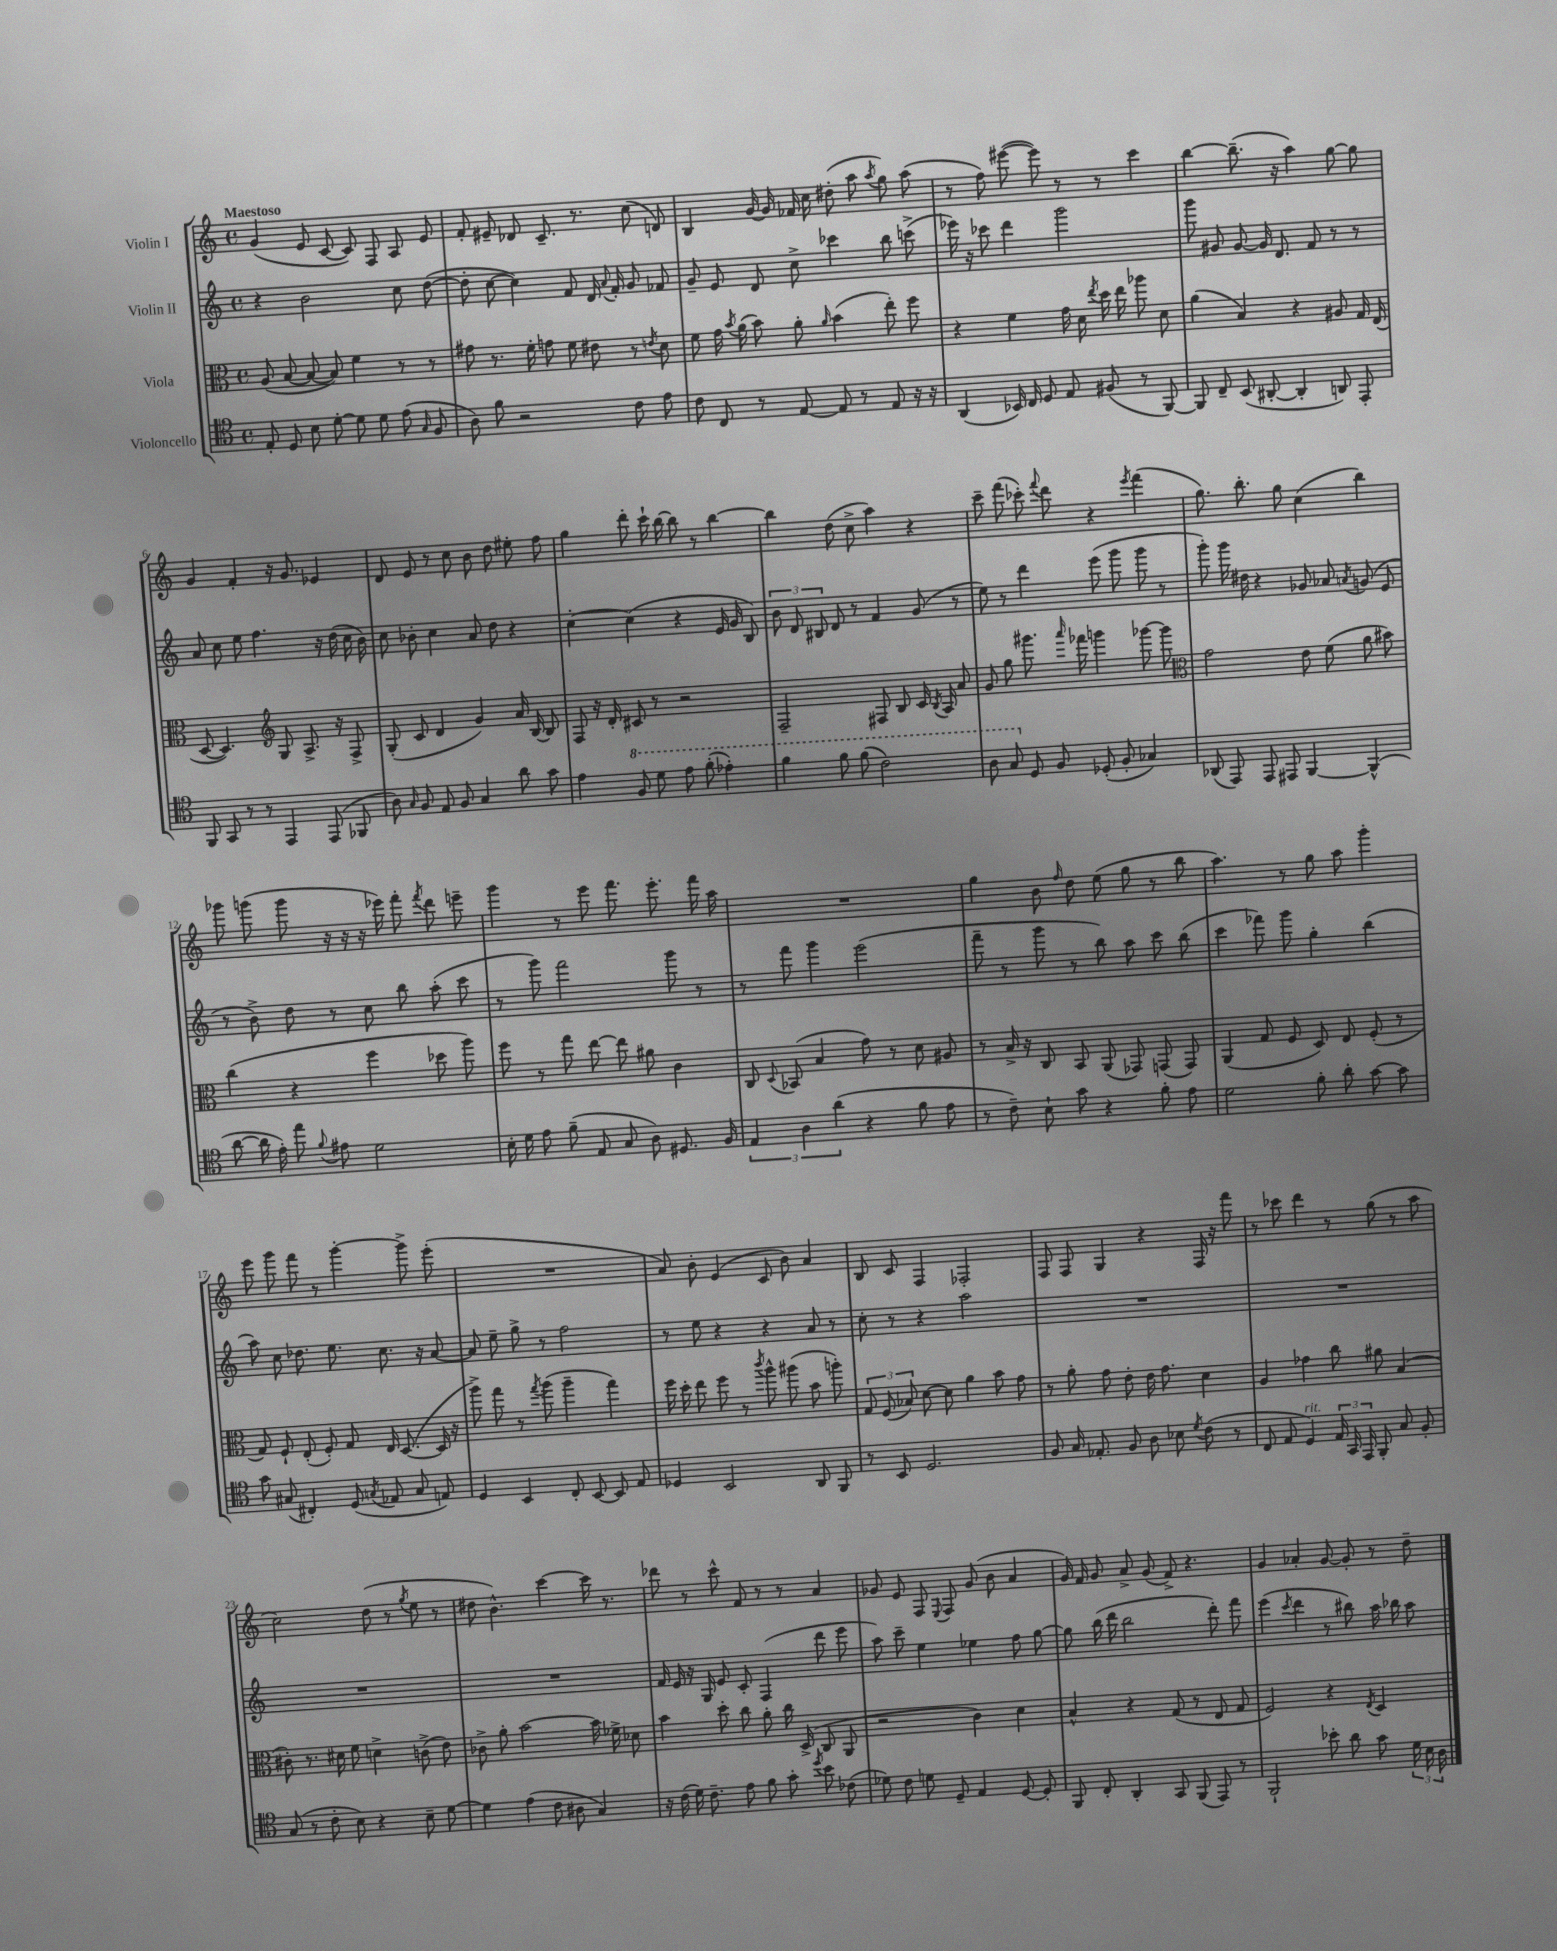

**kern	**kern	**kern	**kern
*staff4	*staff3	*staff2	*staff1
*clefC4	*clefC3	*clefG2	*clefG2
*k[]	*k[]	*k[]	*k[]
*M4/4	*M4/4	*M4/4	*M4/4
*met(c)	*met(c)	*met(c)	*met(c)
8E'	(8A	4r	(4g
8D	[8B	.	.
8B	8B_	2b	8e
[8d'	8B])	.	[8c
8d]	4f	.	8c])
8d	.	.	8F
(8e	8r	8cc	8A
16qqG	.	.	.
8F	8r	([8dd	8e
=	=	=	=
8A)	8g#	8dd']	8f'
8f	8.r	[8cc	8e#~
2r	.	4cc])	8d-
.	16f'	.	.
.	8g	.	8.c~
.	8f	8f	.
.	.	.	8.r
.	8e#	16d	.
.	.	8qqa	.
.	.	16f'	.
8c	8r	8g	(8cc
.	8qe	.	.
8e	8d	8f-	8d)
=	=	=	=
8c	8f	8g~	4B
8C	16g	8e	.
.	8qb	.	.
.	(16a	.	.
8r	8b)	8d	[16g
.	.	.	16g]
[8E	8a'	8cc^	16f-
.	.	.	16cc
.	16qqa	.	.
8E]	(4b	4ccc-	(8dd#'
8r	.	.	8aa
.	.	.	8qaa
8E	8ee')	8bb	8gg)
16r	8ff	(8ccc^	(8aa
16r	.	.	.
=	=	=	=
(4AA	4r	16eee-)	8r
.	.	16r	.
.	.	8ccc-	8ff)
16BB-)	4f	4ddd	([8eee#
16C	.	.	.
8D	.	.	8eee#])
8E	16g	2ggg	8r
.	16d	.	.
.	8qee	.	.
(8F#	16dd	.	8r
.	16ee	.	.
8r	8aa-	.	4ccc
[8FF)	8d	.	.
=	=	=	=
8FF]	(4a	8ggg	[4bb
8C~	.	8g#	.
(8BB	4B)	[8g#	(8.bb~]
[8AA#'	.	16g#]	.
.	.	8.d	16r
4AA#']	4r	.	4aa)
.	.	8f	.
8AA)	8A#	8r	[8gg
8EE'	16G	8r	8gg]
.	(16E	.	.
=	=	=	=
8FF	[8D	8a	4g
8GG	4.D])	8cc	.
8r	.	8ee	4f'
8r	.	4.ff	.
*	*clefG2	*	*
4EE	8G	.	16r
.	.	.	8.g
.	8.A^	.	.
(8EE	.	16r	4e-
.	16r	(16dd	.
8FF-	8F^	16cc	.
.	.	16b)	.
=	=	=	=
8A)	(8G'	8cc	8d
16qqG	.	.	.
8F	8c	8b-'	8e
8E	4d	4cc	8r
8F	.	.	8cc
4G	4g)	8a	8b
.	.	8dd	8dd
8a	16a	4r	8ee#'
.	[16B	.	.
8g	8B]	.	8ff
=	=	=	=
4e	8F	[4cc'	4gg
.	16r	.	.
.	16d'	.	.
8f	8c#	(4cc]	8ddd'
8dd	8r	.	16ccc`
.	.	.	[16bb
8ee	2r	4r	8bb]
(8ff'	.	.	8r
4ee-')	.	16e	[4bb
.	.	16g	.
.	.	8B)	.
=	=	=	=
4ff	2F~	12b	4bb]
.	.	12d	.
.	.	12B#	.
8ff	.	8d	(8dd
(8ff	.	8r	8cc^
2cc)	8F#	4f	4aa)
.	8B	.	.
.	16c	(8g	4r
.	8qB	.	.
.	16A	.	.
.	8a	8r	.
=	=	=	=
8a	8g	8ee)	8ccc~
8g	8gg	8r	(8fff
8D	8.ggg#	4ddd	8ccc-')
.	.	.	8qqfff
8F	.	.	8ddd
.	16qqaaa	.	.
.	16fff-	.	.
(8D-'	4ggg	(8eee	4r
8F'	.	8ggg	.
.	.	.	8qeee
4G-)	[8ggg-	8ggg	(4fff
.	8ggg-]	8r	.
=	=	=	=
*	*clefC3	*	*
(8AA-	2g	8ggg')	8.gg)
8EE)	.	16ggg	.
.	.	16dd#	8.bb'
8EE	.	4r	.
8EE#	.	.	8gg
[4FF	8e	8g-	(4cc
.	(8f	8a-	.
.	.	8qa	.
(4FF^^]	8a	(8g	4bb)
.	8b#)	8e	.
=	=	=	=
[8a	(4cc	8r	8ggg-
16a]	.	8b^)	(8ggg
16e')	.	.	.
8ee	4r	8dd	8ggg
8qqf	.	.	.
8e#	.	8r	16r
.	.	.	16r
2d	4ff	8cc	16r
.	.	.	16eee-)
.	.	8bb	8fff'
.	.	.	8qfff
.	8dd-	(8aa'	8ddd
.	8aa)	8ccc	8eee~
=	=	=	=
16B'	8ff	8r	4ggg
16d	.	.	.
8e	8r	8ggg)	.
(8f~	8gg	2fff	8r
8E	[8ee	.	8eee
8G	8ee]	.	8.fff
8A)	8a#	.	.
.	.	.	8.eee'
8.D#	4c	8ggg	.
.	.	8r	16fff
16F	.	.	16aa
=	=	=	=
6E	8C	8r	1r
.	8qqD	.	.
.	(8BB-	8fff	.
6A	.	.	.
.	4B	4ggg	.
(6a	.	.	.
4r	8g)	(2eee	.
.	8r	.	.
8f	8d	.	.
8e	8A#	.	.
=	=	=	=
8r	8r	8fff~	4gg
8c~)	16B^	8r	.
.	16r	.	.
8B`	8C	8ggg	8b
.	.	.	16qqff
8g	8BB	8r	8dd
4r	(8AA	8bb)	(8ee
.	8GG-)	8aa	8gg
8f'	(8GG	8ccc	8r
8e	8GG)	(8bb	8bb
=	=	=	=
2d	(4AA	4ccc	4.aa)
.	8G	8fff-)	.
.	8F	8ggg	8r
8f'	8D)	4gg'	8gg
8a'	8E	.	8aa
[8g	(8F'	(4bb	4ggg'
8g]	8r	.	.
=	=	=	=
8g	8G)	8aa)	8eee
(8G#	8F`	8cc	8ggg
4C#')	(8E'	8.dd-	8fff
.	8F')	.	8r
.	.	8.ee	.
(8D	8G	.	[4ggg'
8qG	.	.	.
8E-	16E	8.cc	.
.	([8.D	.	.
8G	.	.	8ggg^]
.	.	16r	.
8E)	16D]	[8a	(8eee'
.	16r	.	.
=	=	=	=
4D	8aa^)	8a]	1r
.	8gg	8ee~	.
4BB	8r	8gg^	.
.	8qgg	.	.
.	(8aa	8r	.
8C'	4aa~	2ff	.
[8BB	.	.	.
8BB]	4gg)	.	.
8E	.	.	.
=	=	=	=
4D-	16ff	8r	8a)
.	16dd'	.	.
.	8ee	8ee	8b'
2BB	8ff	4r	(4e
.	8r	.	.
.	8qccc	.	.
.	8aa^^	4r	8c
.	(8aa#	.	8b)
8AA	8b	8a	4a
8FF	8aa')	8r	.
=	=	=	=
8r	12G	8cc'	8B
.	(12F	.	.
8BB	.	8r	8c
.	12B-)	.	.
2.D	[8d	4r	4F
.	8d]	.	.
.	4a	2aa	2F-'
.	8b	.	.
.	8g	.	.
=	=	=	=
8F	8r	1r	8F
16G	8a'	.	8F
8.E-'	.	.	.
.	8g	.	4G
8F	8e'	.	.
8A	16e	.	4r
.	8.g	.	.
8B-	.	.	.
8qd	.	.	.
(8c	4d	.	16F
.	.	.	16r
8r	.	.	8fff
=	=	=	=
8C	4A	1r	8r
8E	.	.	8ccc-
4D)	4g-	.	4ddd
24E	8cc	.	8r
24GG	.	.	.
24EE	.	.	.
8FF'	8a#	.	(8gg
8G	(4B	.	8r
8F'	.	.	8aa
=	=	=	=
(8G	8c#')	1r	2cc)
8r	8.r	.	.
8c'	.	.	.
.	16d#	.	.
8B)	8f	.	.
4r	4d^	.	(8dd
.	.	.	8r
.	.	.	8qgg
8B~	(8c^	.	8ee
[8d	8e)	.	8r
=	=	=	=
4d]	8c-^	1r	8dd#
.	8a'	.	4.b^^)
(4e	[2b	.	.
8c	.	.	[4ccc
8A#	.	.	.
4G)	16b]	.	16ccc]
.	16f-^	.	8.r
.	8d-	.	.
=	=	=	=
16r	4b	16f	8ddd-
(16c	.	16e	.
16d)	.	16r	8r
8.c~	.	16G	.
.	8dd'	8e	8ccc^^
8e	8cc	8c'	8f
8f	8a'	(4F	8r
8g'	16cc	.	8r
.	(16D^	.	.
8qdd	.	.	.
8b	8C	8ddd	4a
(8c-	8AA	8eee	.
=	=	=	=
8d-)	2r	8aa)	8g-
8c	.	8ccc~	8e
8d	.	4ee	8F
.	.	.	8qqE
8D~	.	.	8F
4E	4c)	4ee-	(8g-
.	.	.	8b
[8D	4d	8ff	4a
8D']	.	[8gg	.
=	=	=	=
8FF	4B^^	8gg]	16g)
.	.	.	16f
8C'	.	(16bb	8g
.	.	16ddd	.
4AA'	4r	2bb	8a^
.	.	.	(8g
8GG	(8G	.	8f^)
(8FF	8r	.	4.r
8EE)	8E	8ddd')	.
8r	8G	8fff	.
=	=	=	=
2FF`	2F)	(4eee	4g
.	.	8qccc	.
.	.	4ddd	4a-'
8b-'	4r	8r	[8g
8a	.	8bb#)	8g']
.	8qE	.	.
8g	4D	16aa	8r
.	.	16bb-	.
24d	.	8aa	8dd~
24B	.	.	.
24A	.	.	.
==	==	==	==
*-	*-	*-	*-
